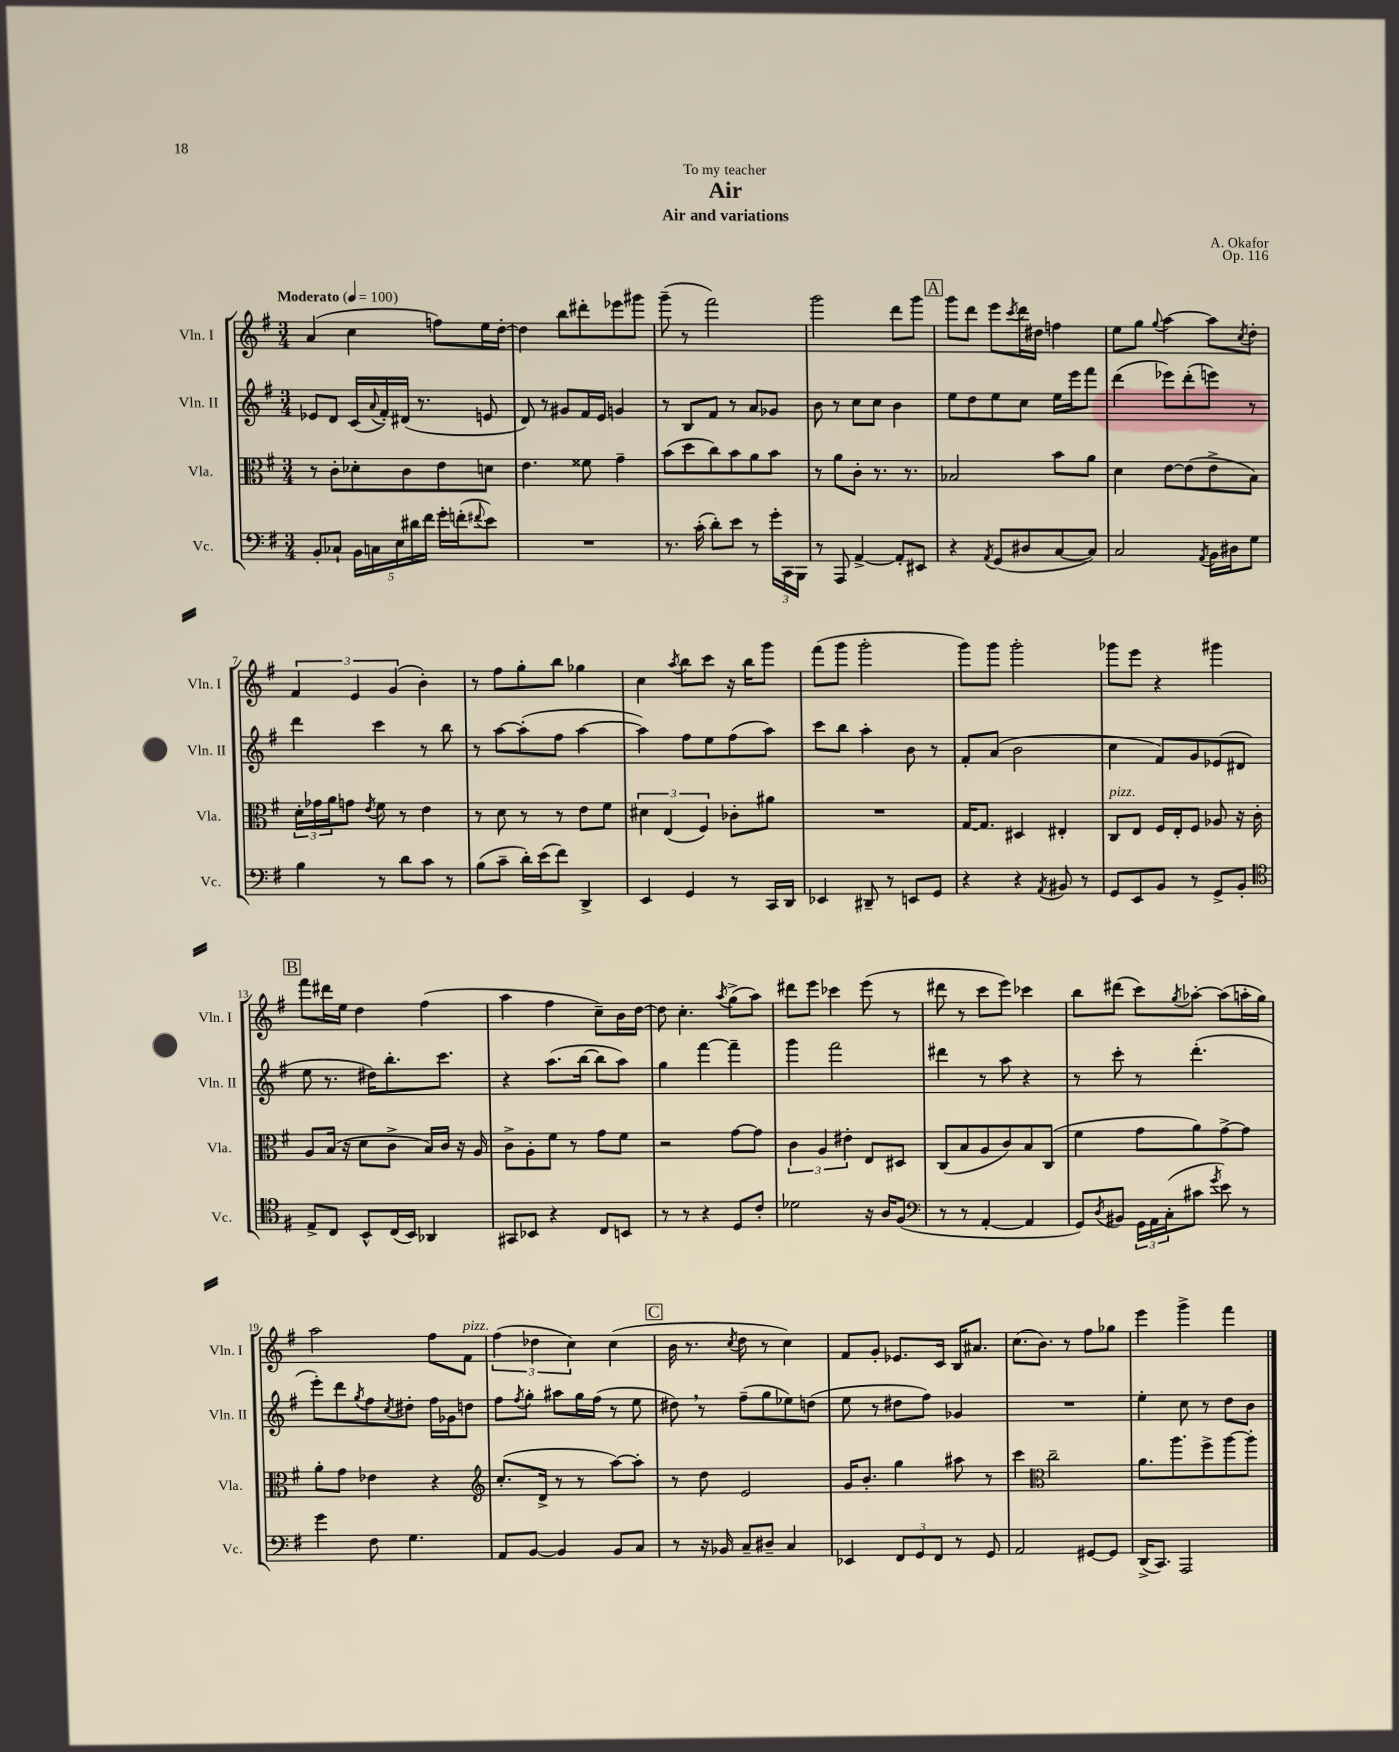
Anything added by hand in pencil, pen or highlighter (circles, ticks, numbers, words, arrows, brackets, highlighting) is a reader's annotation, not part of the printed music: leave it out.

**kern	**kern	**kern	**kern
*staff4	*staff3	*staff2	*staff1
*clefF4	*clefC3	*clefG2	*clefG2
*k[f#]	*k[f#]	*k[f#]	*k[f#]
*M3/4	*M3/4	*M3/4	*M3/4
*MM100	*MM100	*MM100	*MM100
8BB'	8r	8e-	(4a
8C-`	8c'	8d	.
20BB	8d-'	(16c	4cc
20C	.	.	.
.	.	8qqa	.
.	.	16f#')	.
20E	.	.	.
.	8c	(16d#	.
20d#	.	.	.
.	.	8.r	.
20f#	.	.	.
16g'	8e	.	8ff)
(16f'	.	.	.
8qqf#	.	.	.
8e)	8d	8e	16ee
.	.	.	[16dd'
=	=	=	=
2.r	4.e	8d)	4dd]
.	.	8r	.
.	.	8g#	8bb
.	8f##	16f#	8ddd#'
.	.	16e	.
.	4g~	4g	8eee-
.	.	.	8ggg#
=	=	=	=
8.r	(8b	8r	(8ggg~
.	8dd	8B	8r
(16c'	.	.	.
8d')	8cc)	8f#	2fff#)
8e	8b	8r	.
8r	8a	8a	.
24g'	8b	8g-	.
24CC	.	.	.
24BBB	.	.	.
=	=	=	=
8r	8r	8b	2ggg
8AAA	8a	8r	.
[4AA^	8c'	8cc	.
.	8.r	8cc	.
8AA']	.	4b	8ddd
.	8.r	.	.
8EE#	.	.	8ggg
=	=	=	=
4r	2B-	8ee	8ggg
.	.	8dd	8ddd
8qAA	.	.	.
(8GG	.	8ee	8eee
.	.	.	8qccc
8D#	.	8cc	16ddd
.	.	.	16dd#
[8C	8b	16ee	4ff
.	.	16eee	.
8C])	8a	8fff#	.
=	=	=	=
2C	4d	(4ddd	8ee
.	.	.	8gg
.	.	.	8qqgg
.	[8e	8eee-)	[4aa
.	(8e]	(8ddd'	.
8qAA	.	.	.
16BB	8e^	8eee)	8aa]
16D#	.	.	.
.	.	.	8qcc
8G	8B)	8r	8dd'
=	=	=	=
4B	24d'	4ddd	6f#
.	24g-	.	.
.	24a	.	.
.	8g	.	.
.	.	.	6e
.	8qe	.	.
8r	8f#	4ccc	.
.	.	.	(6g
8d	8r	.	.
8c	4e	8r	4b')
8r	.	8bb	.
=	=	=	=
(8B	8r	8r	8r
8c~	8d	[8aa	8ff#
16d')	8r	(8aa']	8gg'
(16e	.	.	.
8f#)	8r	8ff#	8bb
4DD^	8e	[4aa	4gg-
.	8f#	.	.
=	=	=	=
4EE	6d#	4aa])	4cc
.	(6E	.	.
.	.	.	8qaa
4GG	.	8ff#	8bb
.	6F#)	.	.
.	.	8ee	8ccc
8r	8c-'	(8ff#	16r
.	.	.	16bb
16CC	8a#	8aa)	8ggg
16DD	.	.	.
=	=	=	=
4EE-	2.r	8ccc	(8fff#
.	.	8bb	8ggg
8DD#~	.	4aa'	2ggg'
8r	.	.	.
8EE	.	8b	.
8GG	.	8r	.
=	=	=	=
4r	[16G	8f#'	8ggg)
.	8.G]	.	.
.	.	(8a	8ggg
4r	4D#	2b	2ggg'
8qAA	.	.	.
8BB#	4E#'	.	.
8r	.	.	.
=	=	=	=
8GG	8C	4cc	8ggg-
8EE	8E	.	8eee
8BB	16F#	8f#)	4r
.	16E'	.	.
8r	8F#	8g	.
8GG^	8A-	(8e-	4ggg#
8BB'	16r	8d#	.
.	16c'	.	.
=	=	=	=
*clefC4	*	*	*
8E^	8A	8ee	8fff#
8C	(16B	8.r	16ddd#
.	16r	.	16ee
8BB^^	8d	.	4dd
.	.	16dd#)	.
(16C	8c^	8.bb'	.
16BB)	.	.	.
4AA-	16B)	.	(4ff#
.	16c	8.ccc	.
.	16r	.	.
.	16A	.	.
=	=	=	=
8GG#	8c^	4r	4aa
8BB-	8A'	.	.
4r	8f#	(8.aa	4ff#
.	8r	.	.
.	.	[16bb	.
8C	8g	8bb]	8cc~)
8BB	8f#	8aa)	16b
.	.	.	[16dd
=	=	=	=
8r	2r	4gg	8dd]
8r	.	.	4.cc'
4r	.	[4fff#	.
.	.	.	8qaa
8D	[8g	4fff#~]	(8gg^
8c'	8g]	.	8aa)
=	=	=	=
2d-	6c	4ggg	8ddd#
.	.	.	8eee
.	6A	.	.
.	.	2fff#	4ccc-
.	6e#'	.	.
16r	8E	.	(8eee
16A	.	.	.
(8F#	8D#	.	8r
=	=	=	=
*clefF4	*	*	*
8r	(8C	4ddd#	8ddd#
8r	8B	.	8r
[4AA'	8A	8r	8ccc
.	8c)	8aa	8eee)
4AA]	8B	4r	4ccc-
.	(8C	.	.
=	=	=	=
8GG)	4f#	8r	8bb
8qD	.	.	.
8BB#	.	8ccc'	(8ddd#
24GG	8g	8r	8ccc)
24AA	.	.	.
(24C'	.	.	.
.	.	.	8qgg
8c#	8a)	(4.ddd'	[8aa-'
8qg	.	.	.
8e)	[8g^	.	(8aa-]
8r	8g]	.	16aa'
.	.	.	16gg)
=	=	=	=
4g	8a'	8eee')	2aa
.	8g	8ddd	.
.	.	8qgg	.
8F#	4e-	8ff#	.
.	.	8qcc	.
4.G	.	8dd#'	.
.	4r	16ff#	8ff#
.	.	16g-	.
.	.	8dd	8f#
=	=	=	=
*	*clefG2	*	*
8AA	(8.cc'	8ff#	(6ff#
.	.	8qff#	.
[8BB	.	8gg'	.
.	.	.	6dd-
.	16d^	.	.
4BB]	8r	8aa#	.
.	.	.	6cc)
.	8r	16gg	.
.	.	(16ff#	.
8BB	[8aa)	8r	(4cc
8C	8aa']	8ee	.
=	=	=	=
8r	8r	8dd#)	16b
.	.	.	8.r
16r	8dd	8r	.
16BB-	.	.	.
.	.	.	8qcc
8C~	2e	(8ff#~	8dd
8D#~	.	8gg	8r
4C	.	8ee-)	4cc)
.	.	(8dd	.
=	=	=	=
4EE-	16g	8ee	8f#
.	8.b'	.	.
.	.	8r	8g'
12FF#	4gg	8dd#	8.e-
12GG	.	.	.
.	.	8ff#)	.
12FF#	.	.	.
.	.	.	16c
8r	8aa#	4g-	16B
.	.	.	8.a#
8GG	8r	.	.
=	=	=	=
2AA	4ccc	2.r	(8.cc
.	.	.	8.b)
*	*clefC3	*	*
.	2cc~	.	.
.	.	.	8r
[8GG#	.	.	8ff#
8GG#]	.	.	8gg-
=	=	=	=
(16DD^	8.a	4ee'	4eee
8.CC)	.	.	.
.	8.aa	.	.
2AAA	.	8cc	4ggg^
.	8ff#^	8r	.
.	[8aa	8dd	4fff#
.	8aa']	8b	.
==	==	==	==
*-	*-	*-	*-
